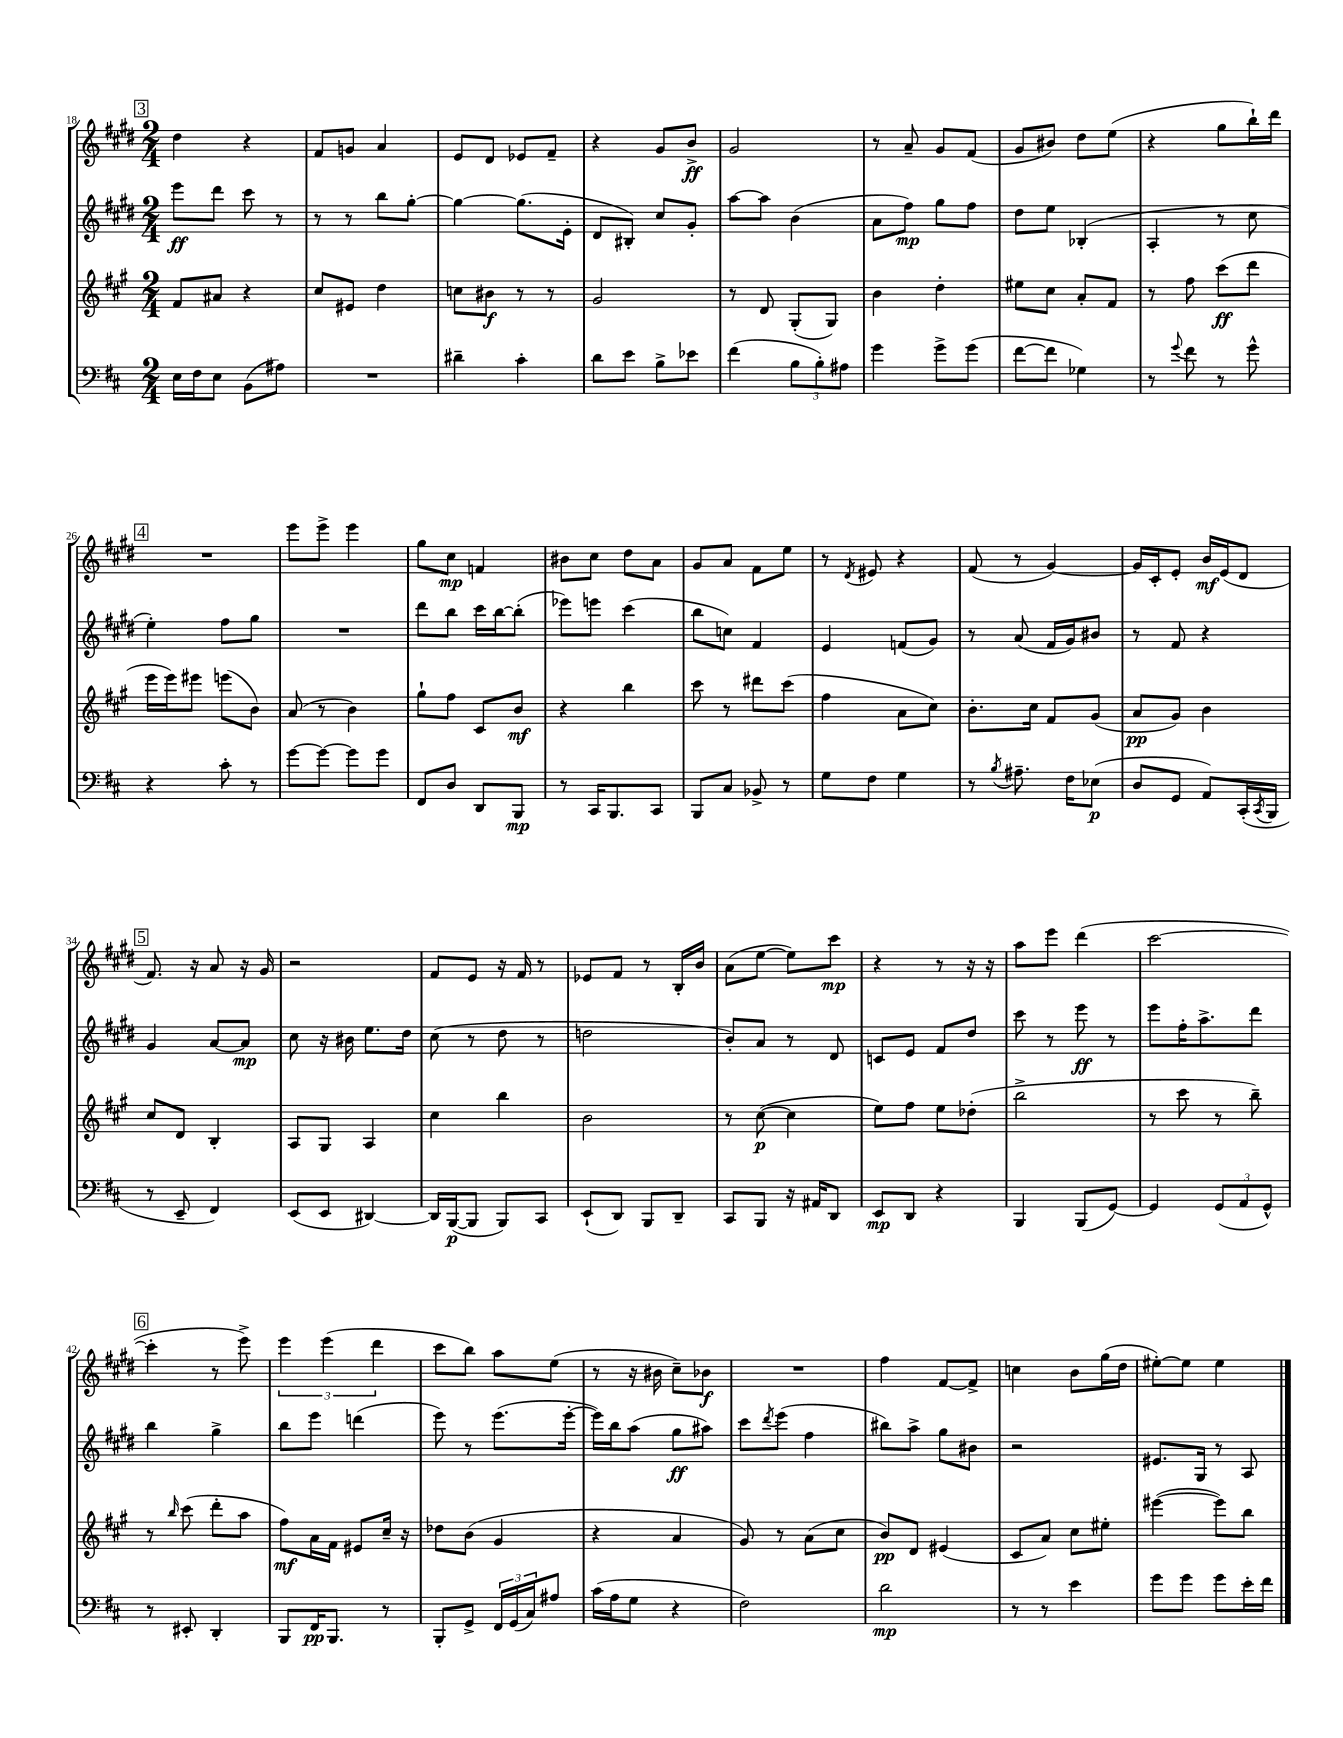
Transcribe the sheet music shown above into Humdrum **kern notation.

**kern	**kern	**kern	**kern
*staff4	*staff3	*staff2	*staff1
*clefF4	*clefG2	*clefG2	*clefG2
*k[f#c#]	*k[f#c#g#]	*k[f#c#g#d#]	*k[f#c#g#d#]
*M2/4	*M2/4	*M2/4	*M2/4
16E	8f#	8eee	4dd#
16F#	.	.	.
8E	8a#	8ddd#	.
(8BB	4r	8ccc#	4r
8A#)	.	8r	.
=	=	=	=
2r	8cc#	8r	8f#
.	8e#	8r	8g
.	4dd	8bb	4a
.	.	[8gg#'	.
=	=	=	=
4d#~	8cc	4gg#_	8e
.	8b#	.	8d#
4c#'	8r	(8.gg#]	8e-
.	8r	.	8f#~
.	.	16e'	.
=	=	=	=
8d	2g#	8d#	4r
8e	.	8B#')	.
8B^	.	8cc#	8g#
8e-	.	8g#'	8b^
=	=	=	=
(4f#	8r	[8aa	2g#
.	8d	8aa]	.
12B	(8G#'	(4b	.
12B')	.	.	.
.	8G#)	.	.
12A#	.	.	.
=	=	=	=
4g	4b	8a	8r
.	.	8ff#)	8a~
8g^	4dd'	8gg#	8g#
(8g	.	8ff#	(8f#
=	=	=	=
[8f#	8ee#	8dd#	8g#
8f#]	8cc#	8ee	8b#)
4G-)	8a'	(4B-'	8dd#
.	8f#	.	(8ee
=	=	=	=
8r	8r	4A'	4r
8qqg	.	.	.
8f#	8ff#	.	.
8r	(8ccc#	8r	8gg#
8g^^	8ddd	8cc#	16bb`)
.	.	.	16ddd#
=	=	=	=
4r	16eee	4ee')	2r
.	16eee)	.	.
.	8eee#	.	.
8c#'	(8eee	8ff#	.
8r	8b)	8gg#	.
=	=	=	=
[8g	(8a	2r	8eee
8g_	8r	.	8eee^
8g]	4b)	.	4eee
8g	.	.	.
=	=	=	=
8FF#	8gg#`	8ddd#	8gg#
8D	8ff#	8bb	8cc#
8DD	8c#	16ccc#	4f
.	.	[16bb	.
8BBB	8b	(8bb']	.
=	=	=	=
8r	4r	8eee-)	8b#
16CC#	.	8eee	8cc#
8.BBB	.	.	.
.	4bb	(4ccc#	8dd#
8CC#	.	.	8a
=	=	=	=
8BBB	8ccc#	8bb	8g#
8C#	8r	8cc)	8a
8BB-^	8ddd#	4f#	8f#
8r	(8ccc#	.	8ee
=	=	=	=
8G	4ff#	4e	8r
.	.	.	8qd#
8F#	.	.	8e#
4G	8a	(8f	4r
.	8cc#)	8g#)	.
=	=	=	=
8r	8.b'	8r	(8f#
8qB	.	.	.
8.A#~	.	(8a	8r
.	16cc#	.	.
.	8f#	16f#	[4g#)
16F#	.	16g#)	.
(8E-	(8g#	8b#	.
=	=	=	=
8D	8a	8r	16g#]
.	.	.	16c#'
8GG	8g#)	8f#	8e'
8AA)	4b	4r	16b
.	.	.	(16e
(16CC#'	.	.	8d#
8qCC#	.	.	.
16BBB	.	.	.
=	=	=	=
8r	8cc#	4g#	8.f#)
8EE~	8d	.	.
.	.	.	16r
4FF#)	4B'	[8a	8a
.	.	8a]	16r
.	.	.	16g#
=	=	=	=
(8EE	8A	8cc#	2r
8EE	8G#	16r	.
.	.	16b#	.
[4DD#)	4A	8.ee	.
.	.	16dd#	.
=	=	=	=
16DD#]	4cc#	(8cc#	8f#
([16BBB	.	.	.
8BBB]	.	8r	8e
8BBB)	4bb	8dd#	16r
.	.	.	16f#
8CC#	.	8r	8r
=	=	=	=
(8EE`	2b	2dd	8e-
8DD)	.	.	8f#
8BBB	.	.	8r
8DD~	.	.	16B'
.	.	.	16b
=	=	=	=
8CC#	8r	8b')	(8a
8BBB	([8cc#	8a	[8ee
16r	4cc#]	8r	8ee])
16AA#	.	.	.
8DD	.	8d#	8ccc#
=	=	=	=
8EE	8ee)	8c	4r
8DD	8ff#	8e	.
4r	8ee	8f#	8r
.	(8dd-'	8dd#	16r
.	.	.	16r
=	=	=	=
4BBB	2bb^	8ccc#	8aa
.	.	8r	8eee
(8BBB	.	8eee	(4ddd#
[8GG)	.	8r	.
=	=	=	=
4GG]	8r	8eee	[2ccc#
.	8ccc#	16ff#'	.
.	.	8.aa^	.
(12GG	8r	.	.
12AA	.	.	.
.	8bb~)	8ddd#	.
12GG^^)	.	.	.
=	=	=	=
8r	8r	4bb	4ccc#']
.	16qqbb	.	.
8EE#'	(8ccc#	.	.
4DD'	8ddd'	4gg#^	8r
.	8aa	.	8eee^)
=	=	=	=
8BBB	8ff#)	8bb	6eee
16FF#	16a	8eee	.
.	.	.	(6eee
8.BBB	16f#	.	.
.	8e#	(4ddd	.
.	.	.	6ddd#
8r	16cc#~	.	.
.	16r	.	.
=	=	=	=
8BBB'	8dd-	8eee)	8ccc#
8GG^	(8b	8r	8bb)
24FF#	4g#	(8.eee	8aa
(24GG	.	.	.
24C#)	.	.	.
8A#	.	.	(8ee
.	.	[16eee'	.
=	=	=	=
(16c#	4r	16eee])	8r
16A	.	16bb	.
8G	.	(8aa	16r
.	.	.	16b#
4r	4a	8gg#	8cc#~)
.	.	8aa#)	8b-
=	=	=	=
2F#)	8g#)	8ccc#	2r
.	.	8qddd#	.
.	8r	(8eee	.
.	(8a	4ff#	.
.	8cc#	.	.
=	=	=	=
2d	8b)	8bb#)	4ff#
.	8d	8aa^	.
.	(4e#	8gg#	[8f#
.	.	8b#	8f#^]
=	=	=	=
8r	8c#	2r	4cc
8r	8a)	.	.
4e	8cc#	.	8b
.	8ee#'	.	(16gg#
.	.	.	16dd#
=	=	=	=
8g	([4eee#	8.e#	[8ee#')
8g	.	.	8ee#]
.	.	16G#	.
8g	8eee#])	8r	4ee#
16e'	8bb	8A	.
16f#	.	.	.
==	==	==	==
*-	*-	*-	*-
